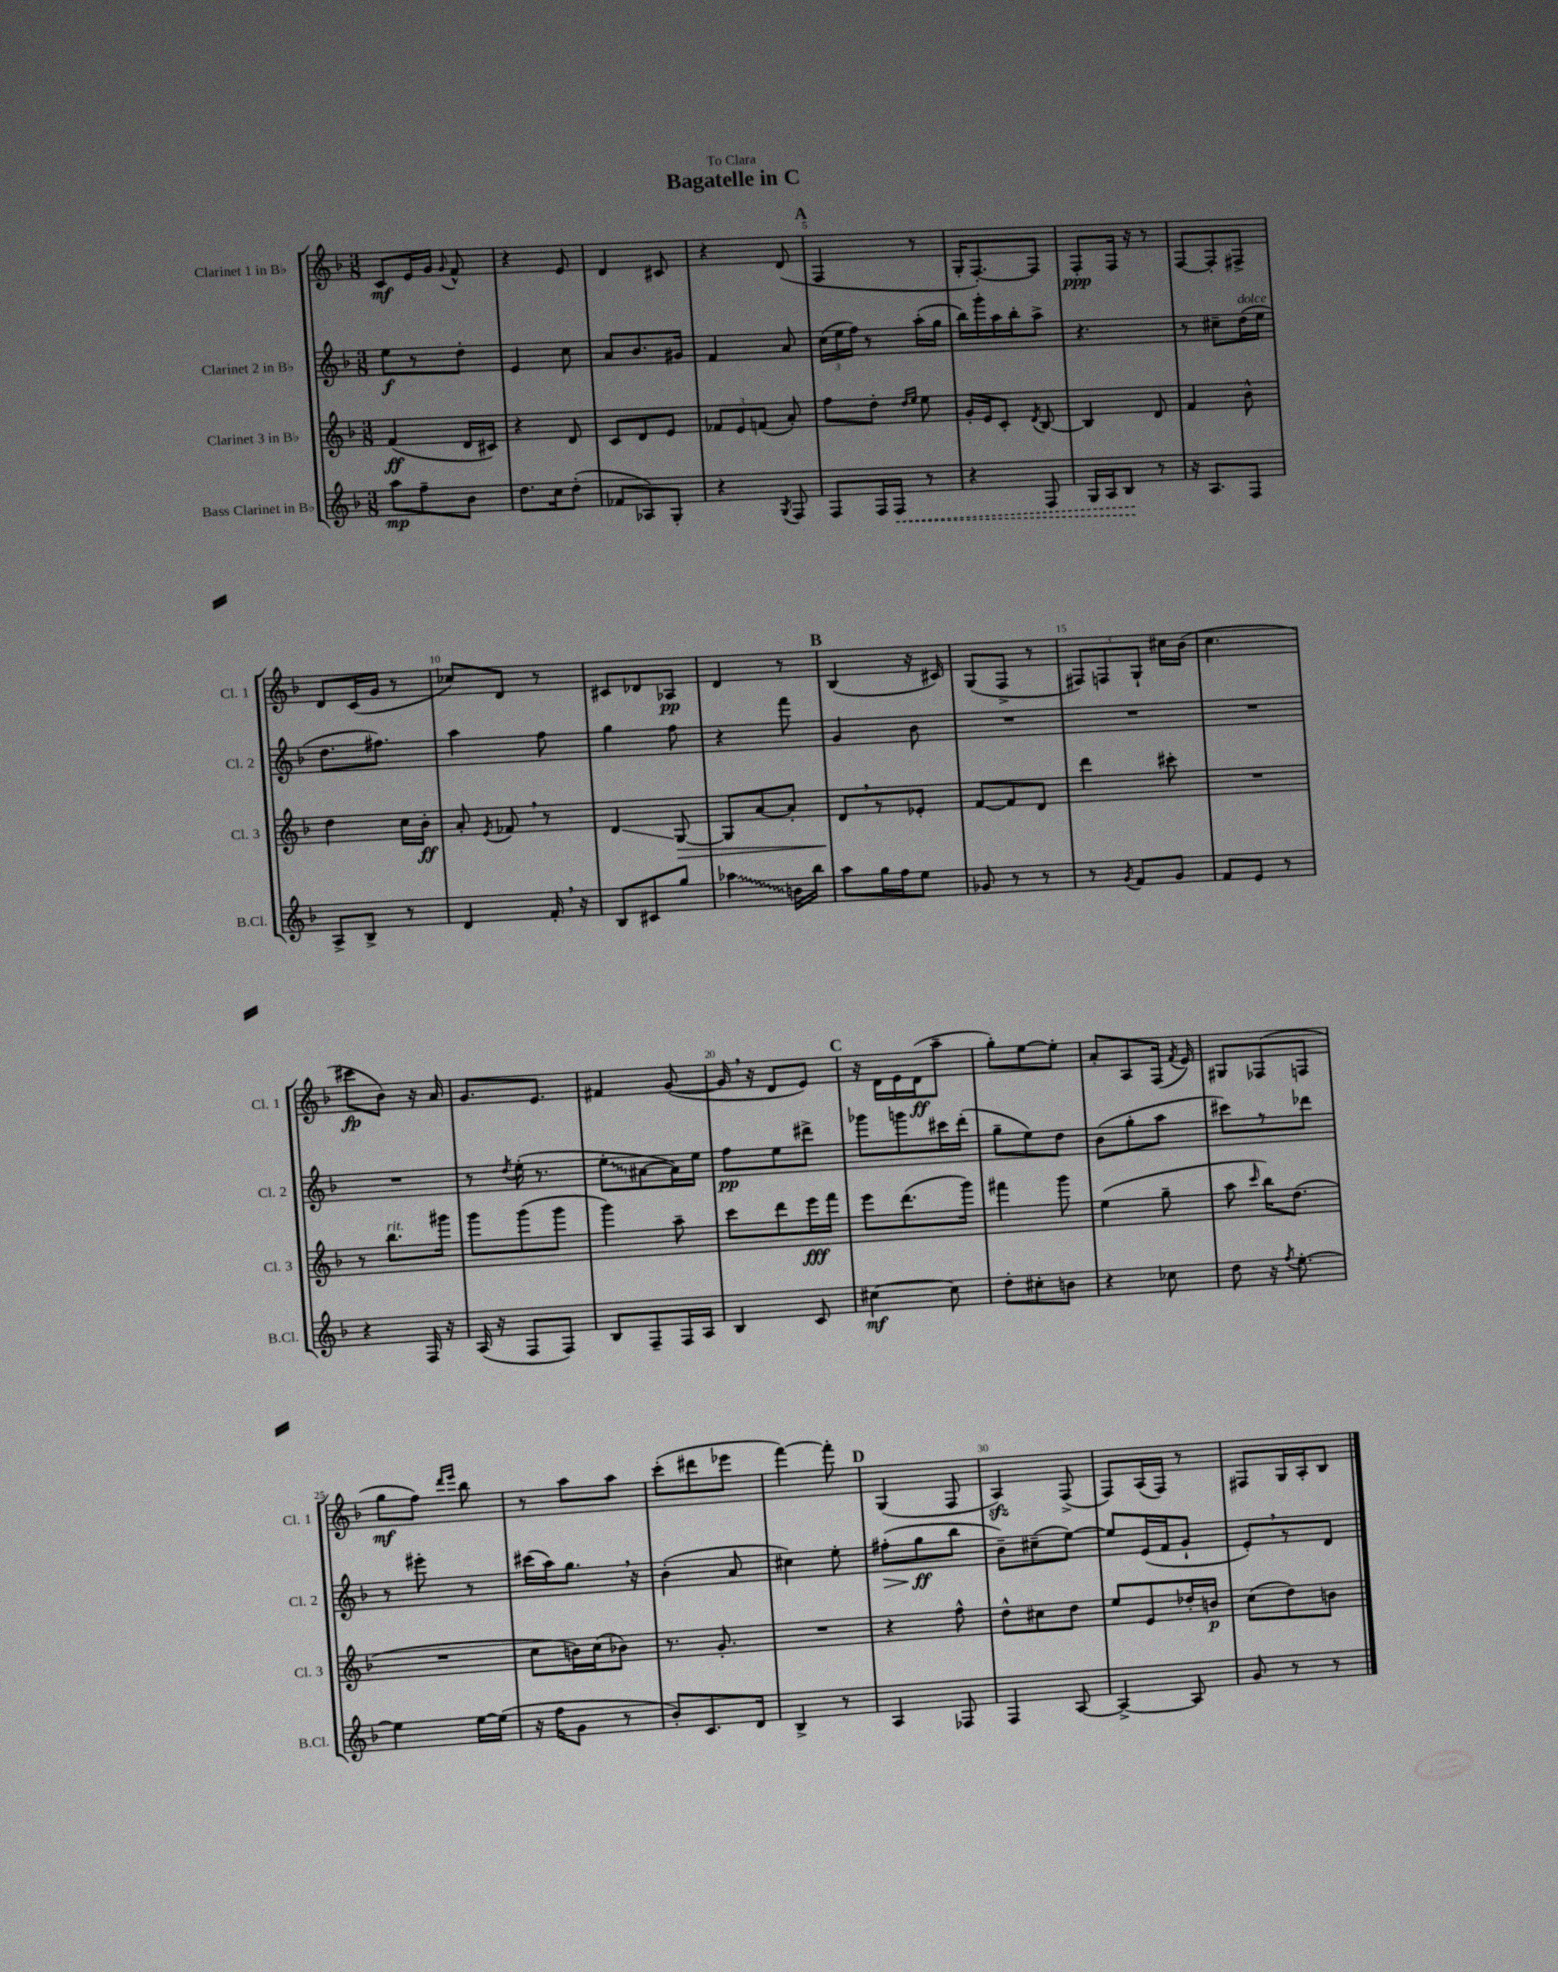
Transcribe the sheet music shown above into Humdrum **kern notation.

**kern	**kern	**kern	**kern
*staff4	*staff3	*staff2	*staff1
*clefG2	*clefG2	*clefG2	*clefG2
*k[b-]	*k[b-]	*k[b-]	*k[b-]
*M3/8	*M3/8	*M3/8	*M3/8
8aa\L	(4f/	8ee\L	8c/L
8ff~\	.	8r	16e/L
.	.	.	16g/JJ
.	.	.	8qqg/
8b-\J	16d/LL	8dd'\J	8f^^/
.	16c#/JJ)	.	.
=	=	=	=
8.dd\L	4r	4e/	4r
16cc\k	.	.	.
(8dd'\J	8d/	8cc\	8e/
=	=	=	=
8f-/L	8c/L	8a/L	4d/
8A-/)	8d/	8.b-/	.
8G'/J	8e/J	.	8c#/
.	.	16g#/Jk	.
=	=	=	=
4r	12f-/L	4f/	4r
.	12e/	.	.
.	(12f/J	.	.
8qG/	.	.	.
8F/	8a'/)	8a/	(8d/
=	=	=	=
8F/L	8ff\L	(24cc\LL	4F/
.	.	24ee\	.
.	.	24ff\JJ)	.
16F/L	8dd'\J	8r	.
16F/JJ	.	.	.
.	16qqdd/LL	.	.
.	16qqee/JJ	.	.
8r	8ee\	(16aa'\LL	8r
.	.	16gg\JJ	.
=	=	=	=
4r	16g'/LL	16bb-\LL)	16G'/LK
.	16e/J	16ggg'\	[8.F'/)
.	8c'/J	16aa\	.
.	.	16bb-'\J	.
.	8qd/	.	.
8F/	[8B-/	8aa^\J	8F/]J
=	=	=	=
16G/LL	4B-/]	4.r	8F'/L
16A/J	.	.	.
8B-/J	.	.	16F/Jk
.	.	.	16r
8r	8d/	.	8r
=	=	=	=
16r	4f/	8r	[8F/L
8.A/L	.	.	.
.	.	8cc#~\L	8F'/]
8F/J	8b-^^\	(16dd\L	8F#^/J
.	.	16ee\JJ	.
=	=	=	=
8A^/L	4dd\	8.dd\L	8d/L
8B-^/J	.	.	(16c/L
.	.	8.ff#\J)	16g/JJ
8r	16cc\LL	.	8r
.	16b-'\JJ	.	.
=	=	=	=
4d/	8a'/	4aa\	8cc-/L)
.	8qe/	.	.
.	8f-/	.	8d/J
16f'/	8r	8ff\	8r
16r	.	.	.
=	=	=	=
8B-/L	4d/	4gg\	8c#/L
8c#/	.	.	8d-/
8gg/J	[8G/	8ff\	8A-/J
=	=	=	=
4aa-\	8G/]L	4r	4d/
.	[8a/	.	.
16b\LL	8a'/]J	8fff\	8r
16bb-\JJ	.	.	.
=	=	=	=
8aa\L	8d/L	4g/	(4B-/
16gg\L	8r	.	.
16ff\J	.	.	.
8ee\J	8e-'/J	8b-\	16r
.	.	.	16c#/)
=	=	=	=
8g-/	[8f/L	4.r	(8G/L
8r	8f/]	.	8F^/J
8r	8d/J	.	8r
=	=	=	=
8r	4ddd\	4.r	12F#/L)
.	.	.	12F/
8qg/	.	.	.
8f/L	.	.	.
.	.	.	12G`/J
8g/J	8ccc#'\	.	16cc#\LL
.	.	.	(16b-\JJ
=	=	=	=
8f/L	4.r	4.r	4.cc\
8e/J	.	.	.
8r	.	.	.
=	=	=	=
4r	8r	4.r	8ccc#\L
.	8.bb-\L	.	8b-\J)
16F/	.	.	16r
16r	16ggg#\Jk	.	16a/
=	=	=	=
(16A/	8ggg\L	8r	8.g/L
16r	.	.	.
.	.	8qdd/	.
8F/L	(8ggg\	(16ee'\	.
.	.	8.r	8.e/J
8F/J)	8ggg\J	.	.
=	=	=	=
8B-/L	4ggg\)	8ee'\L	4f#/
8F~/	.	[8a#\	.
16F/L	8aa~\	16a#\]L)	([8g/
16A/JJ	.	16ee\JJ	.
=	=	=	=
4B-/	8ccc\L	8ff\L	16g/]
.	.	.	16r
.	8ddd\	8ee\	8d/L
8c/	16eee\L	8ddd#^\J	8e/J)
.	16fff\JJ	.	.
=	=	=	=
[4cc#\	8eee\L	8ggg-\L	16r
.	.	.	16d\LL
.	(8.ddd\	8ggg\	16e\
.	.	.	(16d\J
8cc#\]	.	16ccc#\L	8aa~\J
.	16ggg\Jk)	(16ddd'\JJ	.
=	=	=	=
8dd'\L	4fff#\	8gg~\L	8gg'\L)
8cc#'\	.	8ee\)	[8ee\
8b\J	8ggg\	8dd\J	8ee'\]J
=	=	=	=
4r	(4ee\	(8b-\L	8a'/L
.	.	8gg'\	8A/
8cc-\	8gg~\	8aa\J	(16F/Jk
.	.	.	8qf/
.	.	.	16e/)
=	=	=	=
8dd\	8aa\	8ccc#\L)	8G#/L
.	16qqccc/	.	.
16r	16bb-\LK)	8r	(8F-/
8qff/	.	.	.
[8.ee'\	(8.dd\J	.	.
.	.	8ddd-\J	8F/J
=	=	=	=
4ee\]	4.r	8r	8gg\L
.	.	8eee#'\	8ff\J)
.	.	.	16qqddd/LL
.	.	.	16qqeee/JJ
[16ee\LL	.	8r	8bb-\
(16ee\]JJ	.	.	.
=	=	=	=
16r	8cc\L	(16ccc#\LL	8r
16ff\LK	.	16aa\J)	.
8g\J	16b\L)	8.gg\J	8aa\L
.	(16cc\J	.	.
8r	8b-\J)	.	8aa\J
.	.	16r	.
=	=	=	=
8b-'/L)	8.r	(4b-'\	(8ccc'\L
8.c/	.	.	8ddd#\
.	8.g'/	.	.
.	.	8a/	8eee-\J
16d/Jk	.	.	.
=	=	=	=
4B-^/	4.r	4cc#\)	[4fff\)
8r	.	8ee'\	8fff'\]
=	=	=	=
4A/	4r	(8ff#'\L	(4G/
.	.	8gg\	.
8F-/	8ff^^\	8bb-\J	8F/
=	=	=	=
4F/	8dd^^\L	8b-~\L)	4A/)
.	8cc#\	(8cc#~\	.
[8A/	8dd\J	[8ee\J)	(8F^/
=	=	=	=
4A^/_	8ee/L	8ee/]L	8F/L)
.	8e/	(16e/L	(16A/L
.	.	16f/J	16F/JJ)
8A/]	16dd-'/L	8g`/J	8r
.	16b/JJ	.	.
=	=	=	=
8g/	(8cc\L	8e'/L)	8F#/L
8r	8dd\)	8r	16G/L
.	.	.	16A'/J
8r	8b\J	8d/J	8B-/J
==	==	==	==
*-	*-	*-	*-
